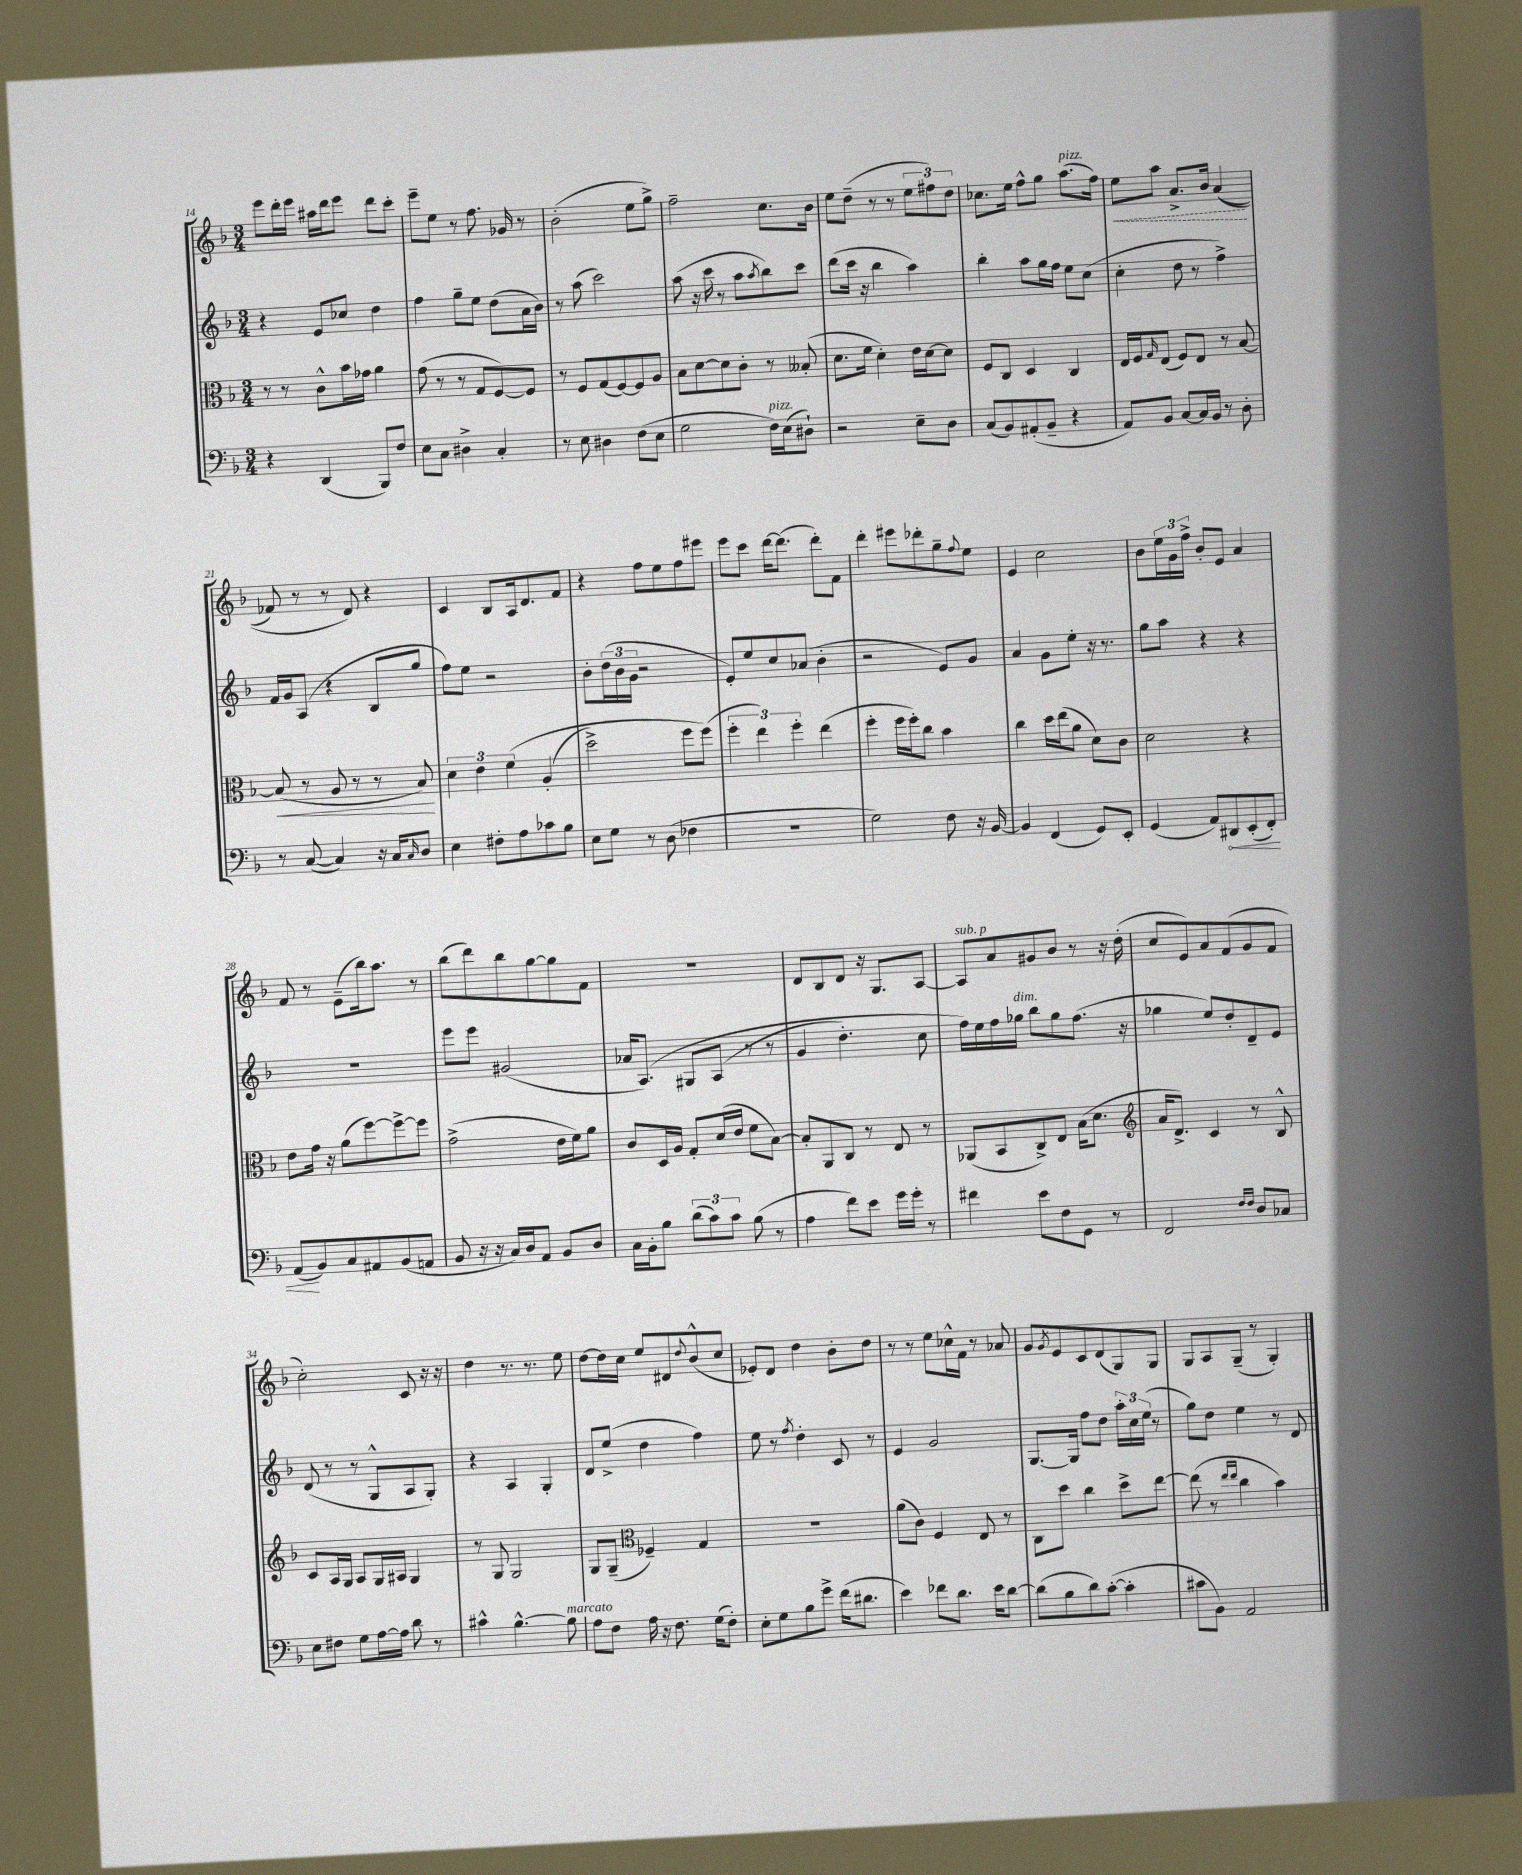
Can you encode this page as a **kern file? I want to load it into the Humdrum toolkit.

**kern	**kern	**kern	**kern
*staff4	*staff3	*staff2	*staff1
*clefF4	*clefC3	*clefG2	*clefG2
*k[b-]	*k[b-]	*k[b-]	*k[b-]
*M3/4	*M3/4	*M3/4	*M3/4
4r	8r	4r	8eee\L
.	8r	.	16ddd'\L
.	.	.	16eee\JJ
(4DD/	8c^^\L	8e/L	16aa#\LL
.	.	.	16ddd\J
.	16b-\L	8cc-/J	8eee\J
.	16g-\JJ	.	.
8BBB-/L)	4a\	4dd\	8ddd\L
8F/J	.	.	8ccc'\J
=	=	=	=
8E\L	(8g\	4ff\	8eee~\L
8C\J	8r	.	8ee\J
4D#^\	8r	8gg~\L	8r
.	8G/L	8ee\J	8.ff\
4C'/	[8F/)	(8dd\L	.
.	.	.	16g-/
.	8F/]J	16a\L	8r
.	.	16b-\JJ)	.
=	=	=	=
8r	8r	8r	(2b-'\
8E\	8F/L	(8aa\	.
4D#\	(8G/	2ccc\)	.
.	[8F/)	.	.
(8F\L	8F/]	.	8ee\L
8E\J	8A/J	.	8gg^\J)
=	=	=	=
2G\	8B-\L	(8aa\	2ff~\
.	[8d\	16r	.
.	.	16ccc\	.
.	8d\]	8r	.
.	8c'\J	8aa\L	.
.	.	8qaa/	.
16F\LL)	8r	8bb-\)	8.cc\L
(16E\J	.	.	.
8D#`\J)	(8B--'/	8ccc\J	.
.	.	.	16b-\Jk
=	=	=	=
2r	8.d\L	(8ddd\L	8ee\L
.	.	16ccc\Jk	(8dd~\J
.	16f\Jk	16r	.
.	4d'\)	4bb-\	8r
.	.	.	8r
8E~\L	16e\LL	4aa\)	12ee\L
.	[16d\J	.	.
.	.	.	12ff#\)
8D\J	8d\]J	.	.
.	.	.	12dd\J
=	=	=	=
(8C/L	8F/L	4bb-'\	8.cc-\L
8BB-/)	8C/J	.	.
.	.	.	16ee\Jk
(8AA#'/	4D/	8aa\L	8ff^^\L
8BB-~/J	.	16gg\L	8gg\J
.	.	16ff\JJ	.
4r	4C/	8ee\L	(8.aa\L
.	.	(8cc\J	.
.	.	.	16ff\Jk)
=	=	=	=
8AA/L)	16E/LL	4cc'\	8ee\L
.	16F/J	.	.
.	16qqG/	.	.
8BB-/J	(8E/J	.	8aa\J
[8C/L	8F/L)	8dd\	8.a^/L
16C/]L	8E/J	8r	.
16BB-/JJ	.	.	16b-/Jk
8r	8r	4ff^\)	&((4a/
8D'\	[8B-/	.	.
=	=	=	=
8r	(8B-/]	16f/LL	8f-/)
.	.	16g/J	.
([8C/	8r	(8A/J	8r
4C/])	8A/	4r	8r
.	8r	.	8d/&)
16r	8r	8B-/L	4r
16C/LK	.	.	.
16qqC/	.	.	.
8D/J	8B-/)	8gg/J	.
=	=	=	=
4E\	6d\	8ff\L)	4c/
.	.	8ee\J	.
.	6e\	.	.
8F#'\L	.	2r	8B-/L
.	&(6f\	.	.
8A\	.	.	16A/k
.	.	.	8.d/
8c-\	(4A'/	.	.
8B-\J	.	.	8f/J
=	=	=	=
8E\L	2dd^\)	8b-'\L	4r
8G\J	.	(24dd\L	.
.	.	24b-\	.
.	.	24g\JJ	.
8r	.	2r	8ff\L
(8D\	.	.	8ee\
4F-\	8ff\L	.	8ff\
.	(8ff\J&)	.	8eee#\J
=	=	=	=
2.r	6ff'\	8e'/L)	8eee\L
.	.	8ee/	8ccc\J
.	6ee\)	.	.
.	.	8cc/	[16ddd\LK
.	.	.	(8.ddd\]J
.	6ff'\	.	.
.	.	(8a-/J	.
.	(4ee\	4b-'\	8ddd'\L)
.	.	.	8f\J
=	=	=	=
2G\)	4ff'\	2r	4ddd'\
.	16ff\LL	.	8eee#\L
.	16ff'\J)	.	.
.	8cc\J	.	8ddd-'\
8F\	4b-\	8e/L)	8gg~\
.	.	.	8qqff/
16r	.	8g/J	8ee\J
[16BB-/	.	.	.
=	=	=	=
4BB-/]	4cc\	4a/	4e/
(4FF/	16dd\LL	8g\L	2cc\
.	(16ee\J	.	.
.	8a\J	8ee'\J	.
8GG/L)	8d\L)	16r	.
.	.	8.r	.
8EE'/J	8c\J	.	.
=	=	=	=
(4GG/	2d\	8gg\L	8b-\L
.	.	8aa\J	24ee\L
.	.	.	24g\
.	.	.	24ff^\JJ
8AA/L)	.	4r	8b-'/L
8DD#/	.	.	8e/J
(8EE'/	4r	4r	4a/
8FF'/J)	.	.	.
=	=	=	=
(8AA/L	8e\L	2.r	8f/
8BB-/)	16g\Jk	.	8r
.	16r	.	.
8C/	(8a\L	.	(8e~\L
8AA#/	[8ff\)	.	16bb-\k)
.	.	.	8.aa\J
(8BB-/	8ff^\_	.	.
8AA/J	8ff\]J	.	8r
=	=	=	=
8BB-/	(2g^\	8eee\L	(8bb-\L
16r	.	8eee\J	8ddd\)
16r	.	.	.
16C/LL)	.	(2g#/	8bb-\
16D/J	.	.	.
8AA/J	.	.	[8gg\
8BB-/L	16e\LL	.	8gg\]
.	16f\J)	.	.
8D/J	8a\J	.	8f\J
=	=	=	=
16C\LL	8c/L	16a-/LK	2.r
16BB-'\J	.	&(8.A/J)	.
8B-\J	16D/L	.	.
.	16A/JJ	.	.
(12d\L	8G'/L	8G#/L	.
12c\)	.	.	.
.	(16d/L	(8A/J	.
12c\J	.	.	.
.	16e/JJ	.	.
(8B-\	8f\L	8r	.
8r	[8B-\J)	8r	.
=	=	=	=
4A\	8B-'/]L	4g/	8d/L
.	8AA/	.	8B-/
8f\L)	8C/J	4.dd'\)	8d/J
8e\J	8r	.	16r
.	.	.	8.G/L
16g\LL	8E/	.	.
16g'\JJ	.	.	.
8r	8r	8cc\	[8A/J
=	=	=	=
4f#\	(8AA-/L	16ff\LL&)	8A/]L
.	.	16ee\	.
.	8BB-/	16ff\	8a/
.	.	16gg-\JJ	.
8e\L	8C^/)	8bb-\L	8g#/
8F\	8E/J	8gg-\	8b-/J
8GG\J	(16B-\LK	(8.ff\J	8r
.	8.d\J	.	.
8r	.	.	16r
.	.	16r	(16dd'\
=	=	=	=
*	*clefG2	*	*
2FF/	16a/LK	4gg-\	8cc/L
.	8.d^/J)	.	.
.	.	.	8e/)
.	4c/	8ee/L)	8a/
.	.	8dd'/	(8f/
16qqF/LL	.	.	.
16qqF/JJ	.	.	.
8D/L	8r	8d~/	8g/
8C-/J	8B-^^/	8e/J	8f/J
=	=	=	=
8E\L	8c/L	(8d/	2cc'\)
8F#\J	16A/L	8r	.
.	16G/JJ	.	.
8G\L	8A/L	8r	.
[16A\L	16G/L	8G^^/L	.
16A\]JJ	16A#/JJ	.	.
8d\	4G/	8A/	8c/
8r	.	8G'/J)	16r
.	.	.	16r
=	=	=	=
4c#^^\	8r	4r	4dd\
.	8G/	.	.
[4.B-^^\	2G/	4A/	8.r
.	.	.	8.r
.	.	4G'/	.
8B-\]	.	.	8ee\
=	=	=	=
8A\L	8G/L	8d/L	[8dd\L
8F\J	(8G~/J	(8ee^/J	16dd\]L
.	.	.	16cc\JJ
*	*clefC3	*	*
16A\	4F-~/)	4dd\	8ee/L
16r	.	.	.
8.F\	.	.	8d#/
.	.	.	8qqdd/
.	4G/	4ff\)	(8b-^^/
(16G\LK	.	.	.
8F'\J)	.	.	8cc/J
=	=	=	=
8E'\L	2.r	8ee\	8e-'/L)
8G\	.	8r	8d/J
.	.	8qff/	.
8B-\	.	4dd'\	4dd\
8g^\J	.	.	.
(16f\LK	.	8c/	8b-'\L
8.d#\J	.	.	.
.	.	8r	8dd\J
=	=	=	=
4e\)	(8a\L	4e/	8r
.	8c\J)	.	8r
8f-\L	4F/	2g/	8ee\L
8.d\J	.	.	16cc-^^\L
.	.	.	16f\JJ
.	8E/	.	8r
16e\LK	.	.	.
[8d\J	8r	.	8a-/
=	=	=	=
(8d\]L	8C\L	[8.G/L	8g/L
.	.	.	8qg/
8B-\	8dd\J	.	8e/
.	.	16G/]Jk	.
8d\)	4cc\	8ff\L	8c/
([8c'\J	.	8dd\J	(8d/
4c'\]	8dd^\L	24aa'\LL	8G/)
.	.	24cc\	.
.	.	(24ee\JJ	.
.	[8ee\J	8r	8G/J
=	=	=	=
8c#\L	(8ee\]	8gg\L)	8G/L
8BB-\J)	8r	8dd\J	8A/
.	16qqee/LL	.	.
.	16qqee/JJ	.	.
2AA/	4cc\	4ee\	(8G~/J
.	.	.	8r
.	4b-\)	8r	4G'/)
.	.	8d/	.
==	==	==	==
*-	*-	*-	*-
